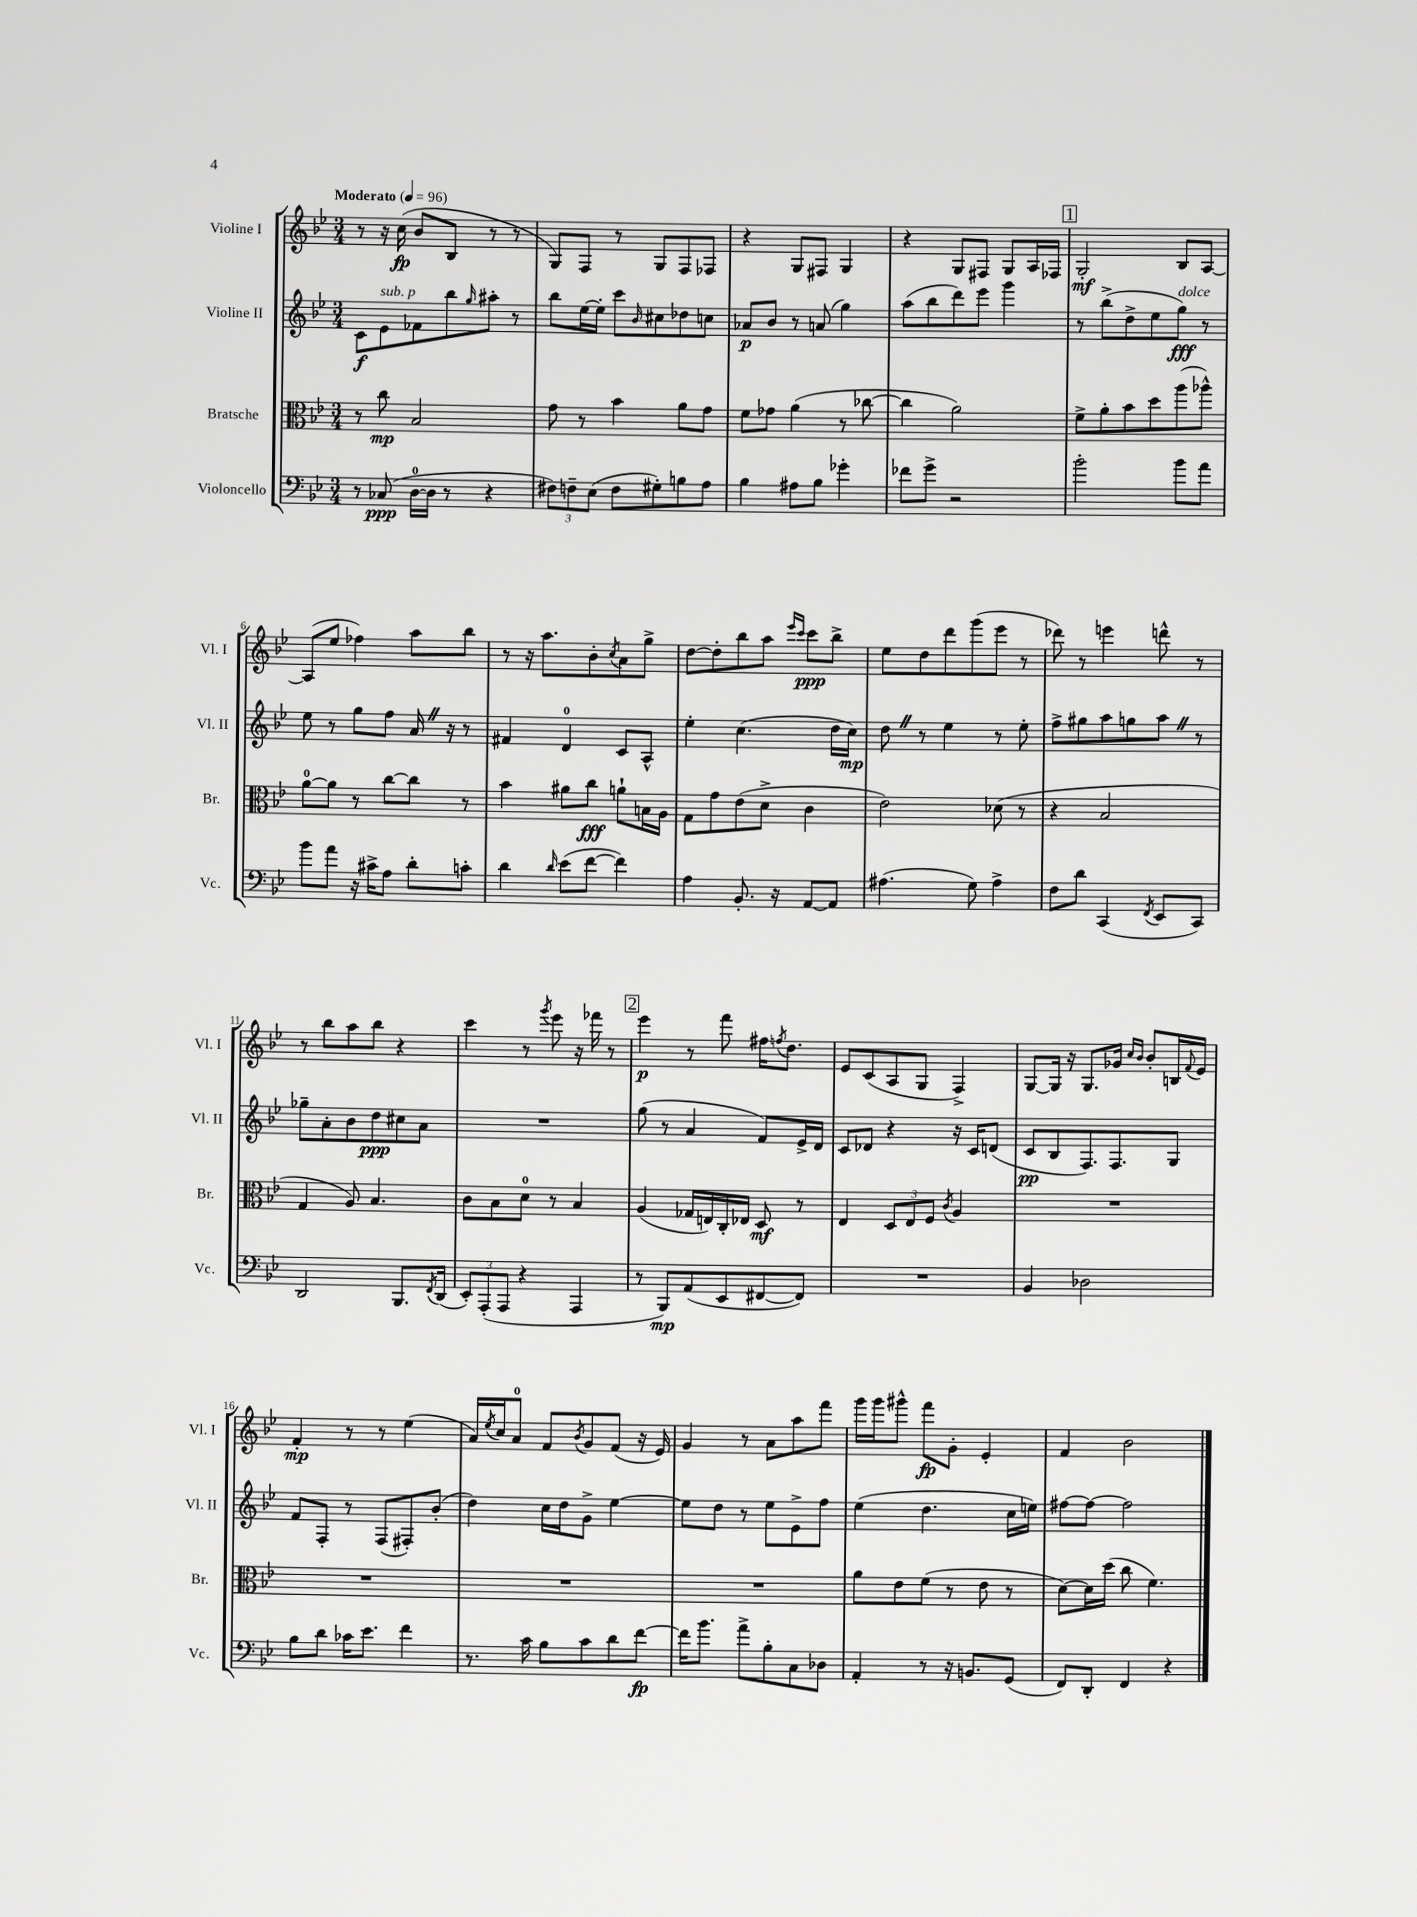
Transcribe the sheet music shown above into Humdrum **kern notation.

**kern	**kern	**kern	**kern
*staff4	*staff3	*staff2	*staff1
*clefF4	*clefC3	*clefG2	*clefG2
*k[b-e-]	*k[b-e-]	*k[b-e-]	*k[b-e-]
*M3/4	*M3/4	*M3/4	*M3/4
*MM96	*MM96	*MM96	*MM96
8r	8r	8c\L	8r
(8C-/	8cc\	8e-\	16r
.	.	.	(16cc\
[16D\LL	2B-/	8f-\	8b-/L
16D\]JJ	.	.	.
8r	.	8bb-\	8B-/J
.	.	16qqgg/	.
4r	.	8aa#'\J	8r
.	.	8r	8r
=	=	=	=
12F#\L)	8g\	8bb-\L	8G/L)
12F~\	.	.	.
.	8r	[16ee-\L	8F/J
(12E-\J	.	.	.
.	.	16ee-'\]JJ	.
8F\L	4b-\	8ccc\L	8r
.	.	16qqb-/	.
8G#'\)	.	8cc#\	8G/L
8B\	8a\L	8dd-\	8F/
8A\J	8g\J	8cc\J	8F-/J
=	=	=	=
4B-\	8f\L	8a-/L	4r
.	8g-\J	8b-/J	.
8A#\L	(4a\	8r	8G/L
8B-\J	.	(8a/	8F#/J
4g-'\	8r	4gg\)	4G/
.	[8cc-\	.	.
=	=	=	=
8f-\L	4cc-\]	(8aa\L	4r
8g^\J	.	8bb-\	.
2r	2a\)	8ddd\)	8G/L
.	.	8eee-\J	8F#/J
.	.	4ggg\	8G/L
.	.	.	16A/L
.	.	.	16F-/JJ
=	=	=	=
2b-'\	8f^\L	8r	2G'/
.	8a'\	(8bb-^\L	.
.	8b-\	8dd^\	.
.	8dd\	8ee-\	.
8b-\L	(8aa\	8gg\J)	8B-/L
8a\J	8aa-^^\J)	8r	[8A/J
=	=	=	=
8b-\L	[8a\L	8ee-\	(8A/]L
8a\J	8a\]J	8r	8ee-/J
16r	8r	8gg\L	4ff-\)
16c#^\LK	.	.	.
8A\J	[8cc\L	8ff\J	.
8d'\L	8cc\]J	16a/	8aa\L
.	.	16r	.
8c'\J	8r	8r	8bb-\J
=	=	=	=
4d\	4b-\	4f#/	8r
.	.	.	16r
.	.	.	8.aa\L
16qqd/	.	.	.
(8e-\L	8a#\L	4d/	.
[8f\J	8cc\J	.	8b-'\
.	.	.	8qcc/
4f\])	8a`\L	8c/L	8a\
.	16B\L	8A^^/J	8gg^\J
.	16A\JJ	.	.
=	=	=	=
4A\	8G\L	4ee-'\	[8dd\L
.	8g\	.	8dd'\]
8.BB-'/	(8e-\	(4.cc\	8bb-\
.	8d^\J	.	8aa\J
16r	.	.	.
.	.	.	16qqeee-/LL
.	.	.	16qqccc/JJ
[8AA/L	4c\	.	8ccc\L
8AA/]J	.	16dd\LL	8bb-^\J
.	.	16cc\JJ)	.
=	=	=	=
(4.A#\	2e-\)	8dd\	8ee-\L
.	.	8r	8dd\
.	.	4ee-\	8ddd\
8G\)	.	.	(8ggg\
4A#^\	(8d-\	8r	8eee-\J
.	8r	8ee-'\	8r
=	=	=	=
8F\L	4r	8ff^\L	8ddd-\)
8d\J	.	8gg#\	8r
(4CC/	2B-/	8aa\	4eee\
.	.	8gg\	.
8qFF/	.	.	.
8EE-/L	.	8aa\J	8ddd^^\
8CC/J)	.	8r	8r
=	=	=	=
2DD/	4G/	8gg-~\L	8r
.	.	8a'\	8bb-\L
.	8A/)	8b-\	8aa\
.	4.B-/	8dd\	8bb-\J
8.BBB-/L	.	8cc#\	4r
.	.	8a\J	.
8qFF/	.	.	.
(16DD/Jk	.	.	.
=	=	=	=
12EE-'/L)	8c\L	2.r	4ccc\
(12AAA'/	.	.	.
.	8B-\	.	.
12AAA/J	.	.	.
4r	8d\J	.	8r
.	.	.	8qggg/
.	8r	.	8eee-\
4AAA/	4B-/	.	16r
.	.	.	16fff-\
.	.	.	8r
=	=	=	=
8r	(4A/	(8gg\	4eee-\
8BBB-/L)	.	8r	.
(8AA/	16G-/LL	4a/	8r
.	16E/)	.	.
8EE-/	16C'/	.	8fff\
.	16E-/JJ	.	.
[8FF#/	8D/	8f/L)	16ff#\LK
.	.	.	8qff/
.	.	.	8.dd\J
8FF#/]J)	8r	16e-^/L	.
.	.	16d/JJ	.
=	=	=	=
2.r	4E-/	8c/L	8e-/L
.	.	8d-/J	(8c/
.	12D/L	4r	8A/
.	12E-/	.	.
.	.	.	8G/J
.	12F/J	.	.
.	8qc/	.	.
.	4A/	16r	4F^/)
.	.	16c/LK	.
.	.	(8d/J	.
=	=	=	=
4BB-/	2.r	8c/L	[8G/L
.	.	8B-/	16G/]Jk
.	.	.	16r
2D-\	.	8.F/)	8.G/L
.	.	8.F/	16g-/Jk
.	.	.	16qqcc/LL
.	.	.	16qqb-/JJ
.	.	.	8b-'/L
.	.	8G/J	16B/L
.	.	.	8qqf/
.	.	.	16e-/JJ
=	=	=	=
8B-\L	2.r	8f/L	4f'/
8d\J	.	8F'/J	.
16c-\LK	.	8r	8r
8.e-\J	.	.	.
.	.	(8F/L	8r
4f\	.	8F#'/)	(4ee-\
.	.	(8b-'/J	.
=	=	=	=
8.r	2.r	4dd\)	16a/LL)
.	.	.	8qee-/
.	.	.	16cc/J
.	.	.	8a/J
16c\	.	.	.
8B-\L	.	16cc\LL	8f/L
.	.	16dd\J	.
.	.	.	8qb-/
8c\	.	8g^\J	8g/
8d\	.	[4ee-\	(8f/J
[8f\J	.	.	16r
.	.	.	16e-/)
=	=	=	=
16f\]LK	2.r	8ee-\]L	4g/
8.b-\J	.	.	.
.	.	8dd\J	.
8a^\L	.	8r	8r
8B-'\	.	8ee-\L	8a\L
8C\	.	8e-^\	8aa\
8D-\J	.	8ff\J	8fff\J
=	=	=	=
4AA'/	8a\L	(4ee-\	16ggg\LL
.	.	.	16ggg\J
.	8e-\	.	8ggg#^^\J
8r	(8f\J	4.dd\	8fff\L
16r	8r	.	8g'\J
8.BB/L	.	.	.
.	8e-\	.	4e-'/
(8GG/J	8r	16cc\LL	.
.	.	16ee\JJ)	.
=	=	=	=
8FF/L)	[8d\L)	[8ff#\L	4f/
8DD'/J	16d\]L	8ff#\_J	.
.	(16dd\JJ	.	.
4FF/	8cc\	2ff#\]	2b-\
.	4.f\)	.	.
4r	.	.	.
==	==	==	==
*-	*-	*-	*-
